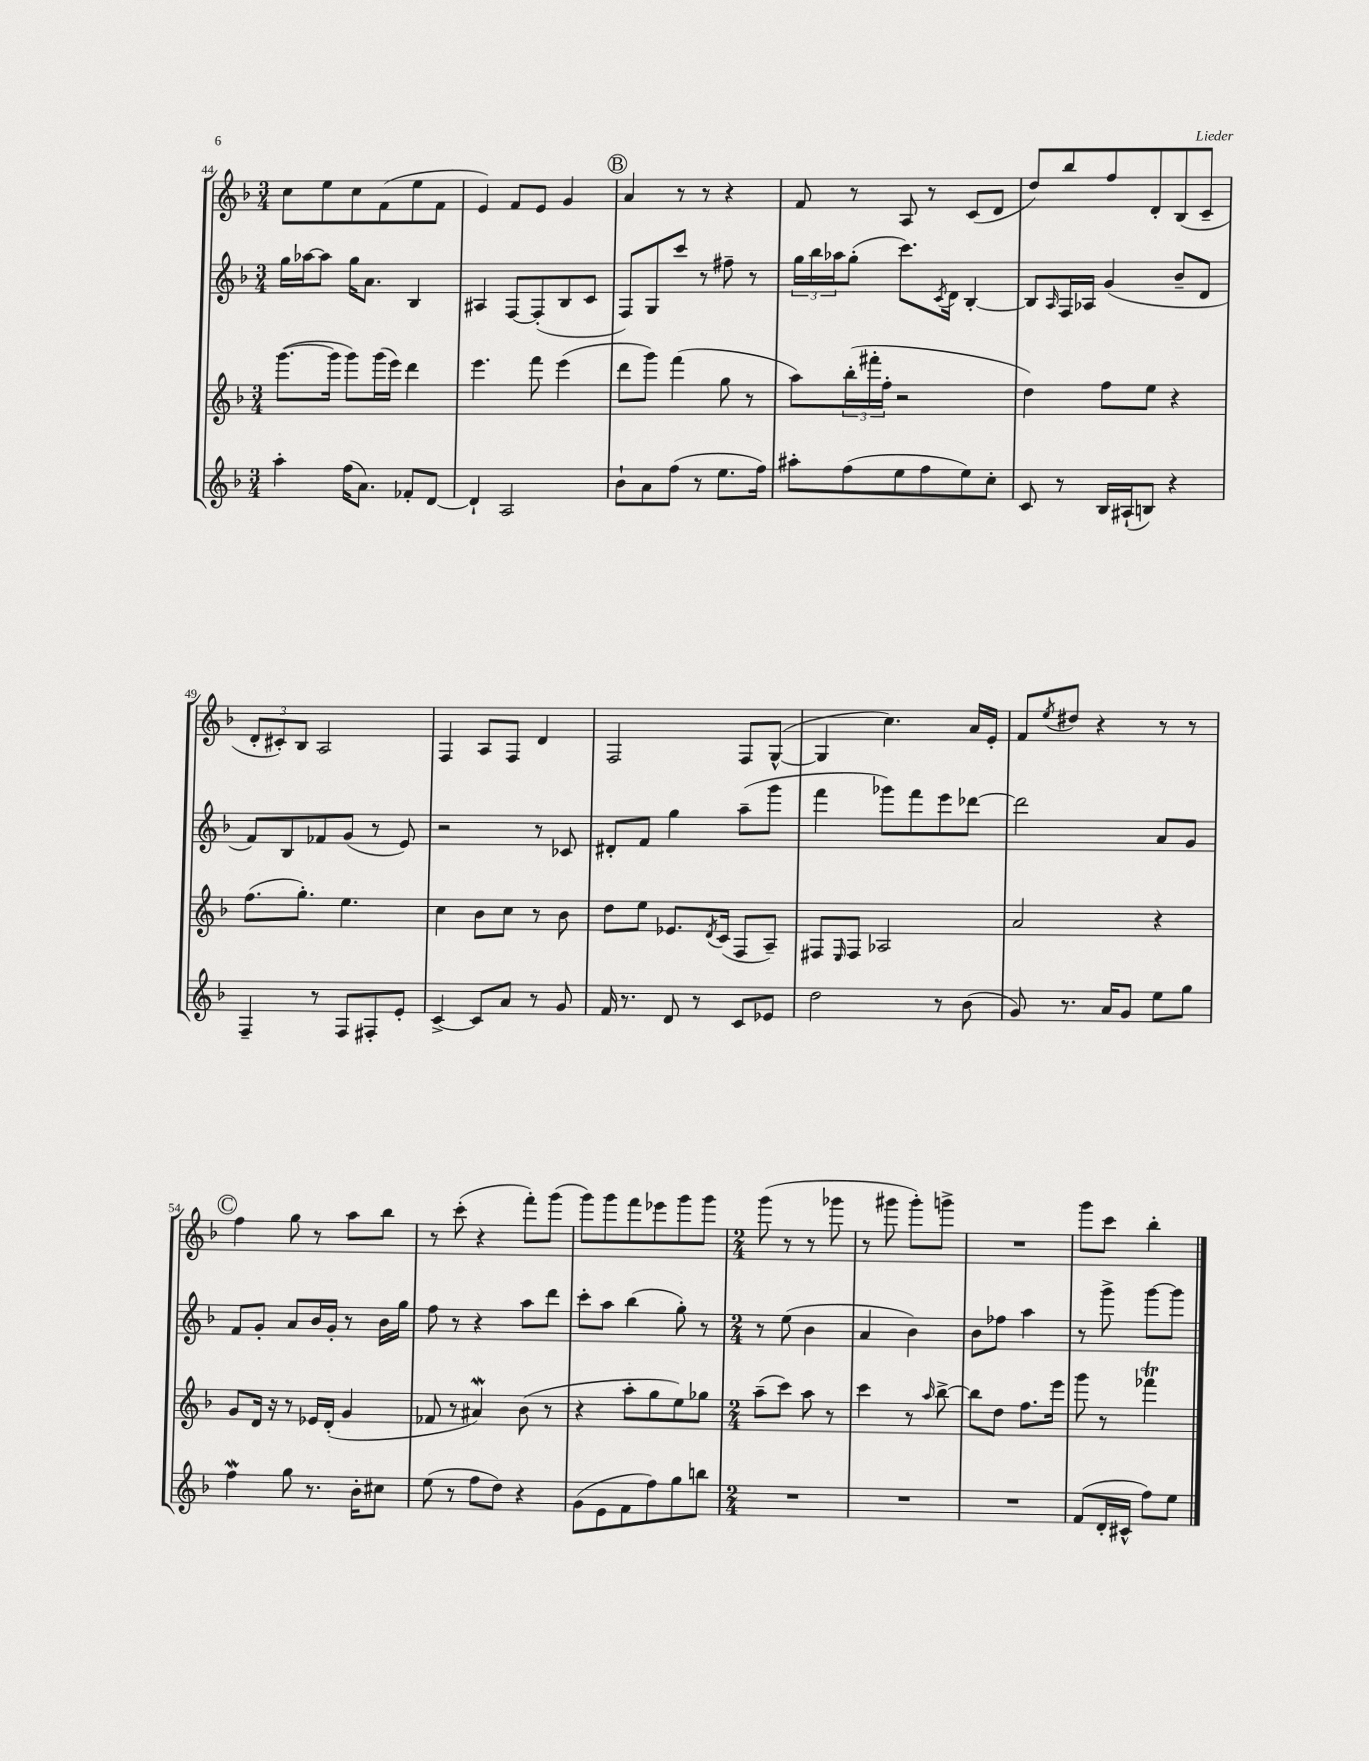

**kern	**kern	**kern	**kern
*staff4	*staff3	*staff2	*staff1
*clefG2	*clefG2	*clefG2	*clefG2
*k[b-]	*k[b-]	*k[b-]	*k[b-]
*M3/4	*M3/4	*M3/4	*M3/4
4aa'\	([8.ggg\L	16gg\LL	8cc\L
.	.	[16aa-\J	.
.	.	8aa-\]J	8ee\
.	16ggg\]Jk	.	.
(16ff\LK	8ggg\L)	16gg\LK	8cc\
8.a\J)	.	8.a\J	.
.	(16ggg\L	.	(8f\
.	16eee\JJ)	.	.
8f-'/L	4ddd\	4B-/	8ee\
[8d/J	.	.	8f\J
=	=	=	=
4d`/]	4.eee\	4A#/	4e/)
2A/	.	[8F/L	8f/L
.	8fff\	(8F'/]	8e/J
.	(4eee\	8B-/	4g/
.	.	8c/J	.
=	=	=	=
8b-`\L	8ddd\L	8F/L)	4a/
8a\	8ggg\J)	8G/	.
(8ff\J	(4fff\	8ccc/J	8r
8r	.	8r	8r
8.ee\L	8gg\	8ff#~\	4r
.	8r	8r	.
16ff\Jk)	.	.	.
=	=	=	=
8aa#'\L	8aa\L)	24gg\LL	8f/
.	.	24bb-\	.
.	.	24aa-\J	.
(8ff\	(24bb-'\L	(8gg'\J	8r
.	24fff#'\	.	.
.	24ff'\JJ	.	.
8ee\	2r	8.ccc\L)	8A/
8ff\	.	.	8r
.	.	8qc/	.
.	.	16d\Jk	.
8ee\)	.	[4B-'/	(8c/L
8cc'\J	.	.	8d/J
=	=	=	=
8c/	4dd\)	8B-/]L	8dd/L)
.	.	16qqA/	.
8r	.	16F/L	8bb-/
.	.	16A-/JJ	.
16B-/LL	8ff\L	(4g/	8ff/
(16A#`/J	.	.	.
8B/J)	8ee\J	.	8d'/
4r	4r	8b-~/L	(8B-/
.	.	8d/J	8c~/J
=	=	=	=
4F~/	(8.ff\L	8f/L)	12d'/L
.	.	.	12c#'/)
.	.	8B-/	.
.	.	.	12B-/J
.	8.gg'\J)	.	.
8r	.	8f-/	2A/
8F/L	4.ee\	(8g/J	.
8F#'/	.	8r	.
8e'/J	.	8e/)	.
=	=	=	=
[4c^/	4cc\	2r	4F/
8c/]L	8b-\L	.	8A/L
8a/J	8cc\J	.	8F/J
8r	8r	8r	4d/
8g/	8b-\	8c-/	.
=	=	=	=
16f/	8dd\L	8d#'/L	2F/
8.r	.	.	.
.	8ee\J	8f/J	.
8d/	8.e-/L	4gg\	.
8r	.	.	.
.	8qd/	.	.
.	(16c/Jk	.	.
8c/L	8F/L	(8aa~\L	8F/L
8e-/J	8A~/J)	8ggg\J	([8G^^/J
=	=	=	=
2dd\	8F#/L	4fff\	4G/]
.	16qqE/	.	.
.	8F#/J	.	.
.	2A-/	8ggg-\L)	4.cc\)
.	.	8fff\	.
8r	.	8eee\	.
(8b-\	.	[8ddd-\J	16a/LL
.	.	.	16e'/JJ
=	=	=	=
8g/)	2a/	2ddd-\]	8f/L
.	.	.	8qee/
8.r	.	.	8dd#/J
.	.	.	4r
16a/LK	.	.	.
8g/J	.	.	.
8ee\L	4r	8a/L	8r
8gg\J	.	8g/J	8r
=	=	=	=
4ff\	8g/L	8f/L	4ff\
.	16d/Jk	8g'/J	.
.	16r	.	.
8gg\	8r	8a/L	8gg\
8.r	16e-/LL	16b-/L	8r
.	(16d'/JJ	16g'/JJ	.
.	4g/	8r	8aa\L
16b-'\LK	.	.	.
8cc#\J	.	16b-\LL	8bb-\J
.	.	16gg\JJ	.
=	=	=	=
(8ee\	8f-/	8ff\	8r
8r	8r	8r	(8ccc'\
8ff\L	4a#/)	4r	4r
8dd\J)	.	.	.
4r	(8b-\	8aa\L	8fff'\L)
.	8r	8ddd\J	(8ggg\J
=	=	=	=
(8g\L	4r	8ccc'\L	8ggg\L)
8e\	.	8aa\J	8ggg\
8f\	8aa'\L	(4bb-\	8fff\
8ff\)	8gg\	.	8eee-\
8gg\	8ee\)	8gg'\)	8ggg\
8bb\J	8gg-\J	8r	8ggg\J
=	=	=	=
*M2/4	*M2/4	*M2/4	*M2/4
2r	(8aa~\L	8r	(8ggg\
.	8ccc\J)	(8ee\	8r
.	8aa\	4b-\	8r
.	8r	.	8ggg-\
=	=	=	=
2r	4ccc\	4a/	8r
.	.	.	8ggg#\
.	8r	4b-\)	8ggg#'\L)
.	16qqaa/	.	.
.	[8bb-^\	.	8ggg^\J
=	=	=	=
2r	8bb-\]L	8b-\L	2r
.	8dd\J	8ff-\J	.
.	8.ff\L	4aa\	.
.	16eee\Jk	.	.
=	=	=	=
(8f/L	8ggg\	8r	8ggg\L
16d'/L	8r	8ggg^\	8ccc\J
16c#^^/JJ	.	.	.
8ff\L)	4fff-\	[8ggg\L	4bb-'\
8ee\J	.	8ggg\]J	.
==	==	==	==
*-	*-	*-	*-
